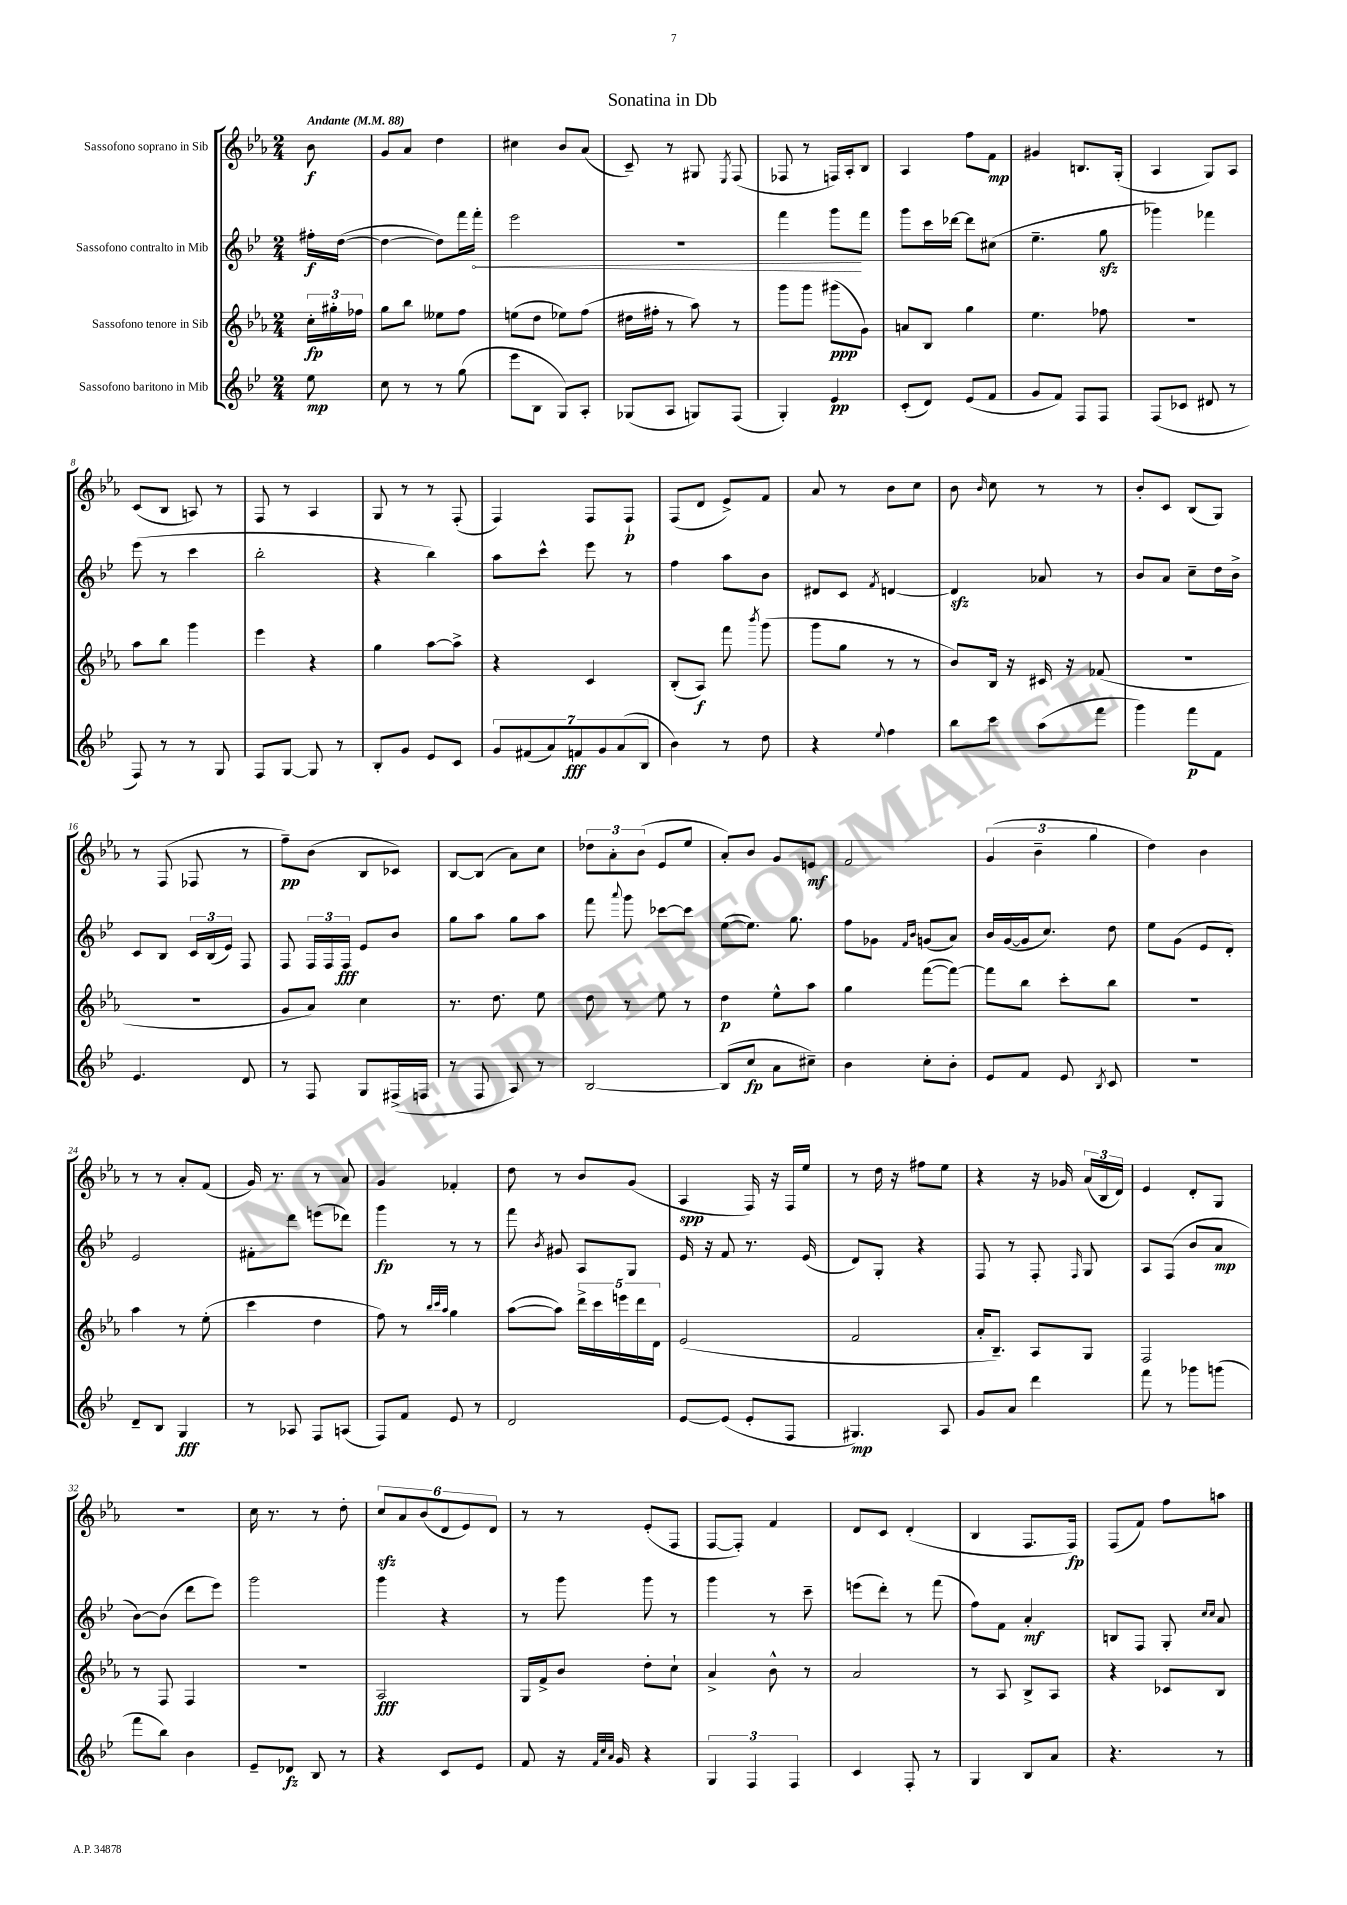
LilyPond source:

\header { title = "Sonatina in Db" }
<<
\new StaffGroup <<
\new Staff = "s0" \with { instrumentName = "Sassofono soprano in Sib" } {
    \clef treble \key ees \major \numericTimeSignature \time 2/4 \partial 8 \tempo "Andante" 4 = 88
    \autoBeamOff bes'8\f |
    g'8[ aes'8] d''4 |
    cis''4 bes'8[ aes'8]( |
    c'8--) r8 gis8 \acciaccatura { ees8 } f8( |
    fes8 r8 f16[) aes16-. bes8] |
    aes4 f''8[ f'8]\mp |
    gis'4 b8.[ g16]-.( |
    aes4 g8[) aes8] |
    c'8[( bes8] a8) r8 |
    f8 r8 aes4 |
    g8 r8 r8 f8-.( |
    f4) f8[ f8]-!\p |
    f8[( d'8] ees'8[->) f'8] |
    aes'8 r8 bes'8[ c''8] |
    bes'8 \grace { bes'16 } c''8 r8 r8 |
    bes'8[-. c'8] bes8[( g8]) |
    r8 f8( fes8 r8 |
    f''8[--\pp) bes'8]( bes8[ ces'8]) |
    bes8[~ bes8]( aes'8[) c''8] |
    \tuplet 3/2 { des''8[ aes'8-. bes'8]( } ees'8[ ees''8] |
    aes'8[-.) bes'8] g'8[ e'8]\mf |
    f'2 |
    \tuplet 3/2 { g'4( bes'4-- g''4 } |
    d''4) bes'4 |
    r8 r8 aes'8[-. f'8]( |
    g'16) r8. r8 aes'8 |
    g'4 fes'4-. |
    d''8 r8 bes'8[ g'8]( |
    aes4\spp f16) r16 f16[ ees''16] |
    r8 d''16 r16 fis''8[ ees''8] |
    r4 r16 ges'16 \tuplet 3/2 { aes'16[( bes16 d'16]) } |
    ees'4 d'8[-. g8] |
    R2 |
    c''16 r8. r8 d''8-. |
    \tuplet 6/4 { c''8[\sfz aes'8 bes'8( d'8 ees'8) d'8] } |
    r8 r8 ees'8[-.( f8] |
    f8[~ f8]-.) f'4 |
    d'8[ c'8] d'4-.( |
    bes4 f8.[ f16]\fp) |
    f8[( f'8]) f''8[ a''8] \bar "|." |
}
\new Staff = "s1" \with { instrumentName = "Sassofono contralto in Mib" } {
    \clef treble \key bes \major \numericTimeSignature \time 2/4 \partial 8
    \autoBeamOff fis''16[-.\f d''16]~( |
    d''4~ d''8[) f'''16 \once \override Hairpin.circled-tip = ##t f'''16]-.\< |
    ees'''2 |
    r2 |
    f'''4 g'''8[\! f'''8] |
    g'''8[ c'''16 des'''16]~ des'''8[ cis''8]( |
    ees''4.-- g''8\sfz |
    ges'''4) fes'''4 |
    ees'''8( r8 c'''4 |
    bes''2-. |
    r4 bes''4) |
    a''8[ c'''8]-^ ees'''8 r8 |
    f''4 a''8[ bes'8] |
    dis'8[ c'8] \acciaccatura { f'8 } d'4~ |
    d'4\sfz aes'8 r8 |
    bes'8[ a'8] c''8[-- d''16 bes'16]-> |
    c'8[ bes8] \tuplet 3/2 { c'16[ bes16( ees'16]) } f8 |
    f8 \tuplet 3/2 { f16[ f16 f16]\fff } ees'8[ bes'8] |
    g''8[ a''8] g''8[ a''8] |
    f'''8 \appoggiatura { a'''8 } g'''8 ces'''8[~ ces'''8] |
    ees''8[~( ees''8.]) g''8. |
    f''8[ ges'8] \grace { f'16[ bes'16] } g'8[( a'8]) |
    bes'16[ g'16~( g'16 c''8.]) d''8 |
    ees''8[ g'8]( ees'8[ d'8]-.) |
    ees'2 |
    fis'8[-. d'''8] e'''8[( des'''8]) |
    g'''4\fp r8 r8 |
    f'''8 \acciaccatura { bes'8 } gis'8 a8[ g8] |
    ees'16 r16 f'8 r8. ees'16( |
    d'8[) g8]-. r4 |
    f8 r8 f8-. \grace { f16 } g8 |
    a8[ f8]( bes'8[ a'8]\mp |
    bes'8[~) bes'8]( d'''8[ ees'''8]) |
    g'''2 |
    g'''4 r4 |
    r8 g'''8 g'''8 r8 |
    g'''4 r8 c'''8-- |
    e'''8[( d'''8]-.) r8 f'''8( |
    f''8[) f'8] a'4-.\mf |
    b8[ f8] g8-. \grace { c''16[ c''16] } a'8 \bar "|." |
}
\new Staff = "s2" \with { instrumentName = "Sassofono tenore in Sib" } {
    \clef treble \key ees \major \numericTimeSignature \time 2/4 \partial 8
    \autoBeamOff \tuplet 3/2 { c''16[-.\fp gis''16-. fes''16] } |
    g''8[ bes''8] eeses''8[ f''8] |
    e''8[( d''8] ees''8[) f''8]( |
    dis''16[ fis''16]-. r8 aes''8) r8 |
    g'''8[ g'''8] gis'''8[\ppp( g'8]) |
    a'8[ bes8] g''4 |
    ees''4. fes''8 |
    R2 |
    aes''8[ bes''8] g'''4 |
    ees'''4 r4 |
    g''4 aes''8[~ aes''8]-> |
    r4 c'4 |
    bes8[-.( aes8]\f) f'''8 \acciaccatura { bes'''8 } g'''8( |
    g'''8[ g''8] r8 r8 |
    bes'8[) bes16] r16 cis'16 r16 fes'8( |
    R2 |
    R2 |
    g'8[ aes'8]) c''4 |
    r8. d''8. ees''8 |
    d''8 r8 ees''8 r8 |
    d''4\p ees''8[-^ aes''8] |
    g''4 f'''8[~( f'''8]~) |
    f'''8[ bes''8] c'''8[-. bes''8] |
    R2 |
    aes''4 r8 ees''8-.( |
    c'''4 d''4 |
    f''8) r8 \grace { bes''32[ c'''32 aes''32] } g''4 |
    aes''8[~( aes''8]) \tuplet 5/4 { d'''16[-> c'''16 e'''16 d'''16 d'16] } |
    ees'2( |
    f'2 |
    aes'16[-. bes8.]--) aes8[ g8] |
    f2 |
    r8 f8 f4 |
    R2 |
    aes2\fff |
    g16[ f'16-> bes'8] d''8[-. c''8]-! |
    aes'4-> bes'8-^ r8 |
    aes'2 |
    r8 aes8 bes8[-> aes8] |
    r4 ces'8[ bes8] \bar "|." |
}
\new Staff = "s3" \with { instrumentName = "Sassofono baritono in Mib" } {
    \clef treble \key bes \major \numericTimeSignature \time 2/4 \partial 8
    \autoBeamOff ees''8\mp |
    c''8 r8 r8 g''8( |
    ees'''8[ bes8] g8[) a8]-. |
    ges8[( a8] g8[) f8]( |
    g4-.) ees'4\pp |
    c'8[-.( d'8]) ees'8[( f'8] |
    g'8[ f'8]) f8[ f8] |
    f8[( ces'8] dis'8 r8 |
    f8) r8 r8 g8 |
    f8[ g8]~ g8 r8 |
    bes8[-. g'8] ees'8[ c'8] |
    \tuplet 7/4 { g'8[ fis'8( a'8) f'8\fff g'8 a'8( bes8] } |
    bes'4) r8 d''8 |
    r4 \appoggiatura { ees''8 } f''4 |
    bes''8[ c'''8] a''8[( f'''8] |
    g'''4) f'''8[\p f'8] |
    ees'4. d'8 |
    r8 f8 g8[ fis16->( f16] |
    r8 f8 a8) r8 |
    bes2~ |
    bes8[( c''8]\fp a'8[ cis''8]--) |
    bes'4 c''8[-. bes'8]-. |
    ees'8[ f'8] ees'8 \acciaccatura { bes8 } c'8 |
    r2 |
    d'8[-- bes8] g4\fff |
    r8 aes8 f8[ a8]( |
    f8[) f'8] ees'8 r8 |
    d'2 |
    ees'8[~ ees'8]( ees'8[-. f8] |
    gis4.\mp) a8 |
    g'8[ a'8] d'''4 |
    f'''8 r8 ges'''8[ g'''8]( |
    f'''8[ bes''8]) bes'4 |
    ees'8[-- des'8]\fz bes8 r8 |
    r4 c'8[ ees'8] |
    f'8 r16 \grace { f'32[ c''32 a'32] } g'16 r4 |
    \tuplet 3/2 { g4 f4 f4 } |
    c'4 f8-. r8 |
    g4 bes8[ a'8] |
    r4. r8 \bar "|." |
}
>>
>>
